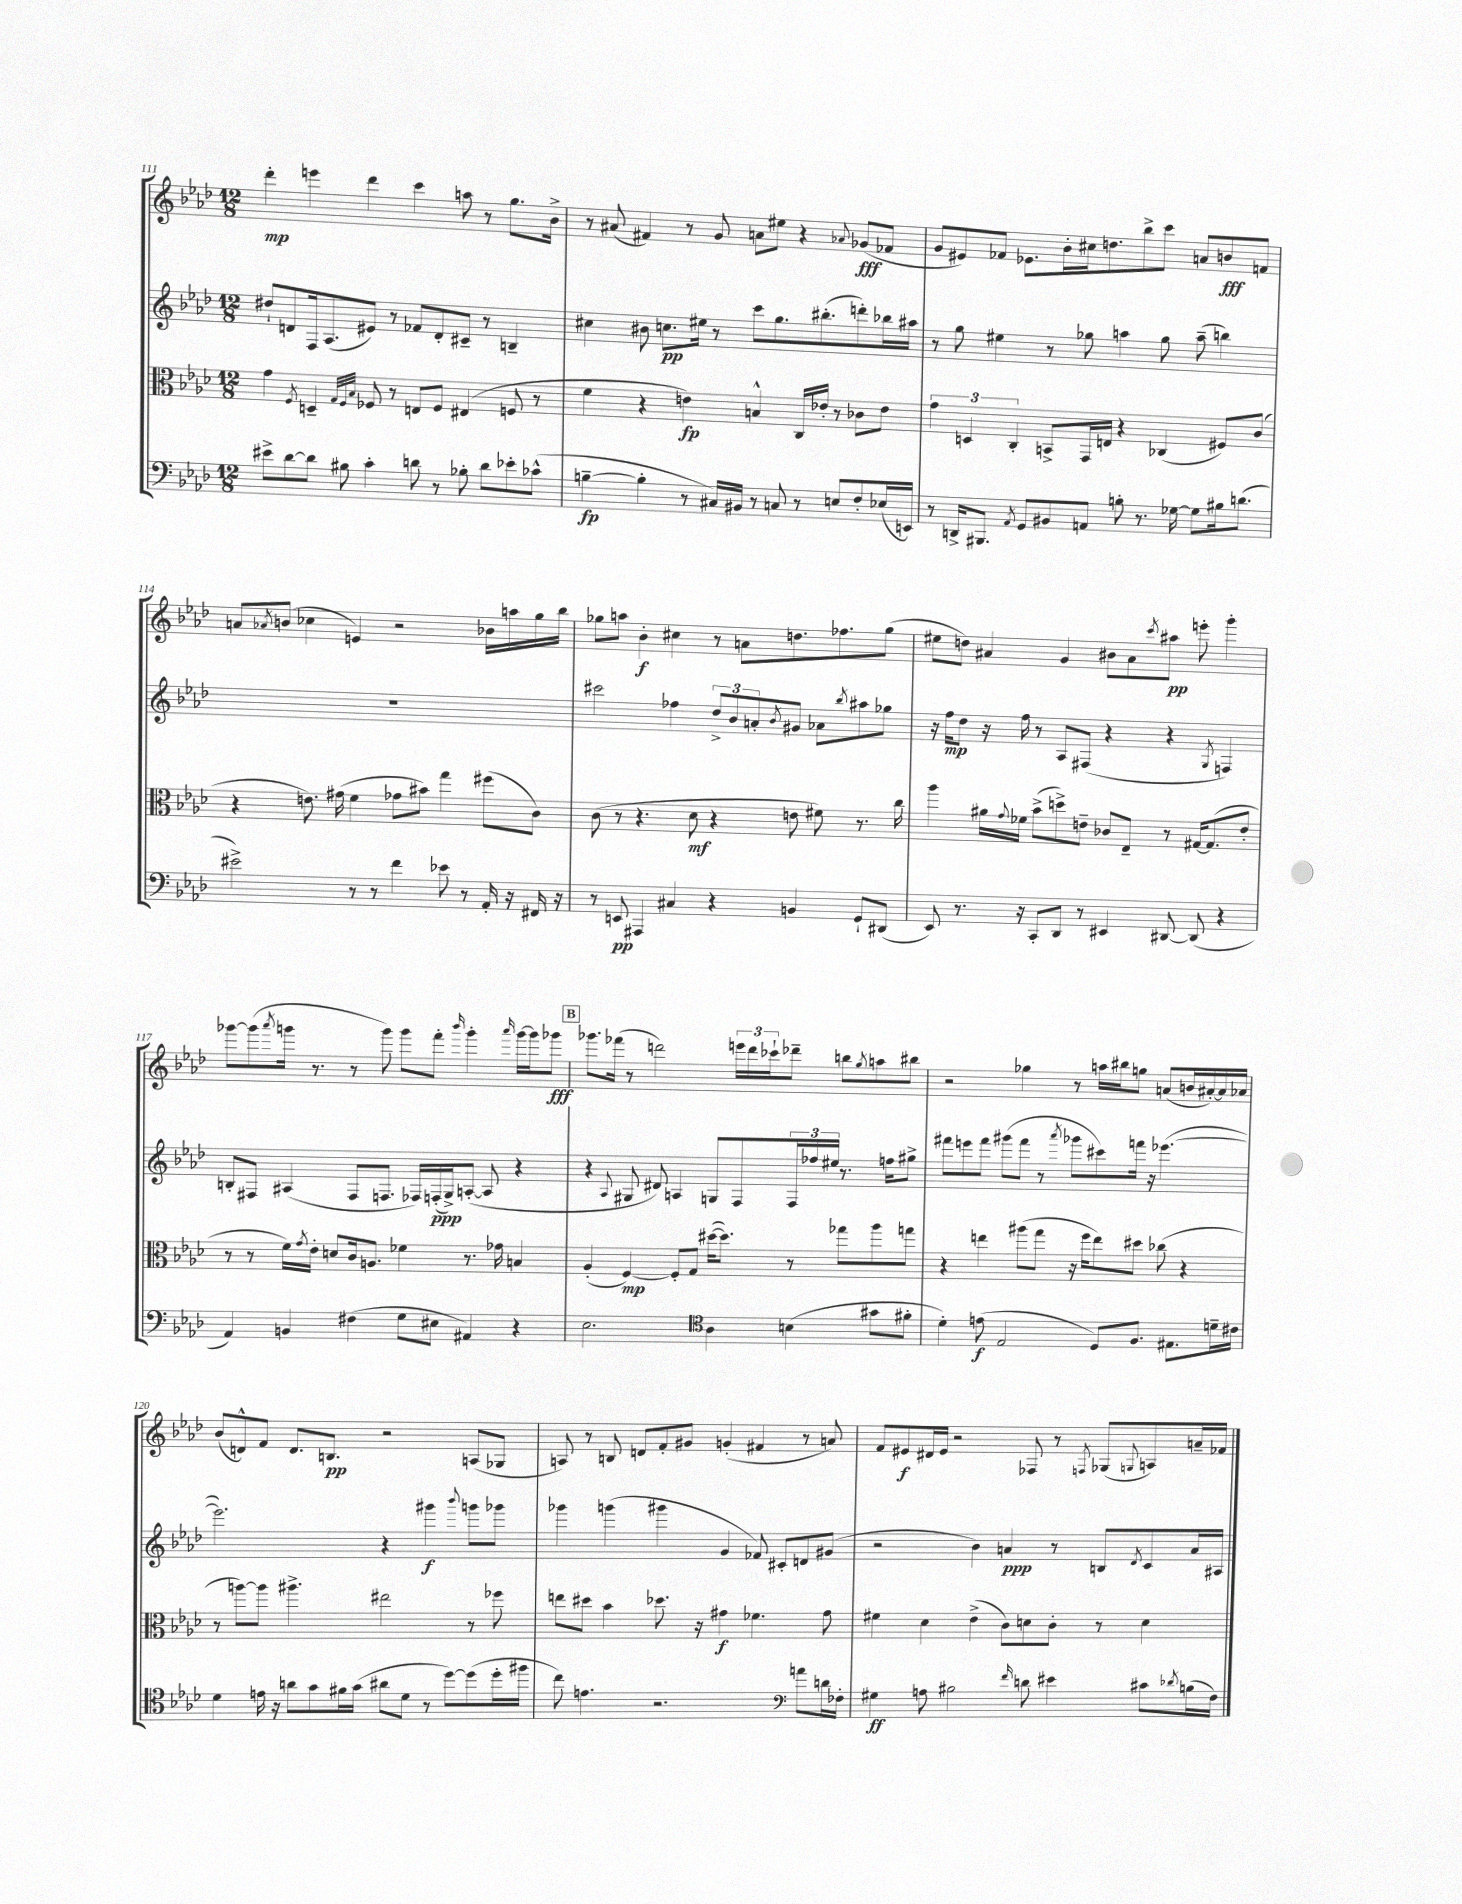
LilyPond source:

<<
\new StaffGroup <<
\new Staff = "s0" {
    \clef treble \key aes \major \numericTimeSignature \time 12/8
    des'''4-.\mp e'''4 des'''4 c'''4 a''8 r8 g''8. bes'16-> |
    r8 ais'8( fis'4) r8 g'8 a'8 eis''8 r4 \appoggiatura { aes'8 } ges'8\fff( fes'8 |
    g'8 eis'8) fes'8 ees'8. bes'16-. cis''16 d''8. bes''8-> c'''8 a'8 b'8\fff f'8 |
    a'8 \acciaccatura { aes'8 } b'8( ces''4 e'4) r2 bes'16 a''16 g''16 bes''16 |
    ges''8 a''8 bes'4-.\f cis''4 r8 a'8 d''8. fes''8. ges''8( |
    eis''8 d''8) ais'4 g'4 bis'8 ais'8 \acciaccatura { c'''8 } ais''8\pp e'''8-. g'''4-. |
    ges'''8~ ges'''8( \acciaccatura { aes'''8 } g'''16 r8. r8 g'''8) g'''8 f'''8-. \grace { bes'''16 } g'''4-. \grace { aes'''16 } g'''16~ g'''16 ges'''8\fff |
    \mark \markup { \box "B" } ges'''8. fes'''16( r8 d'''2) \tuplet 3/2 { e'''16 d'''16 ces'''16-! } des'''8-- b''8 \acciaccatura { g''8 } a''8 bis''8 |
    r2 ges''4 r8 a''16 bis''16 g''8 a'8( b'16 ais'16~-.) ais'16 aes'16 |
    bes'8( d'8-^) f'8 d'8. b8.\pp r2 a8( ges8 |
    a8) r8 b8 d'8 f'8-. gis'8 g'4-.( fis'4 r8 a'8) |
    f'8 eis'8\f dis'16 eis'16 r2 fes8 r8 \acciaccatura { f8 } ges8( \appoggiatura { g8 } a8) a'16-- fes'16 \bar "|." |
}
\new Staff = "s1" {
    \clef treble \key aes \major \numericTimeSignature \time 12/8
    dis''8-! d'8 f16 aes8.( eis'8) r8 fes'8 d'8-. cis'8-- r8 b4-- |
    cis''4 bis'8 c''8.\pp eis''16 r8 c'''8 g''8. bis''8.-.( d'''8-.) bes''16 ais''16 |
    r8 g''8 eis''4 r8 ges''8 a''4 ges''8 a''8--( b''4) |
    R1. |
    cis'''2 fes''4 \tuplet 3/2 { des''8-> bes'8 a'8-. } \acciaccatura { bes'8 } gis'8 aes'8 \acciaccatura { bes''8 } ais''8 ges''8 |
    r16 f''16\mp des''8 r16 f''16 r8 aes8 fis8( r4 r4 \acciaccatura { g8 } f4) |
    b8-. fis8 ais4( fis8 f8. fes16) f16-.\ppp( g16->) a8~-.( a8 r4 |
    \mark \markup { \box "B" } r4 \appoggiatura { aes8 } gis8 dis'8) a4 g8 f8 \tuplet 3/2 { f16 fes''16 eis''16 } r8. f''16 gis''8-> |
    fis'''8 e'''8 fis'''8 gis'''8( fis'''8 r8 \acciaccatura { aes'''8 } ges'''8 cis'''8) f'''16 r16 ees'''4.~( |
    ees'''2.) r4 gis'''4\f \appoggiatura { bes'''8 } g'''8 ges'''8 |
    ges'''4 g'''4( gis'''4 g'4 fes'8) cis'8-. d'8 gis'8( |
    r2 bes'4) a'4\ppp r8 b8 \acciaccatura { des'8 } c'8 a'16 ais16 \bar "|." |
}
\new Staff = "s2" {
    \clef alto \key aes \major \numericTimeSignature \time 12/8
    g'4 \acciaccatura { f8 } d4-- \grace { g32 f32 bes32 } fes8 r8 e8 fes8 eis4( f8 r8 |
    f'4 r4 e'4\fp) b4-^ c16 ees'16-. r8 ces'8 ees'8 |
    \tuplet 3/2 { g'4 d4 c4-. } b,8-> g,16 e16 r4 ces4( fis8) c'8( |
    r4 e'8.) gis'16( f'4 ges'8 bis'8) g''4 fis''8( c'8) |
    c'8( r8 r4. des'8\mf r4 e'8 fis'8) r8. c''16 |
    aes''4 ais'16 \appoggiatura { g'8 } fes'16 bes'8->( d''8->) e'8-- ces'8 ees8-- r8 gis16~ gis8.( e'8-. |
    r8 r8 f'16) \acciaccatura { g'8 } ees'16-. d'8 c'16 a8. fes'4 r8. ges'16 b4 |
    \mark \markup { \box "B" } aes4-.( f4~\mp) f8-. g8 dis''16~( dis''8.) r8 ges''8 aes''8 g''8 |
    r4 e''4 ais''8( g''8 r16 f''16 e''8) dis''8 ces''8( r4 |
    r8 a''8~) a''8 ais''4.-> eis''2 r8 fes''8 |
    e''8 dis''8 bes'4 des''8. r16 gis'4\f fes'4. gis'8 |
    fis'4 des'4 ees'4->( c'8) d'8 c'8-. r8 d'4 \bar "|." |
}
\new Staff = "s3" {
    \clef bass \key aes \major \numericTimeSignature \time 12/8
    eis'8-> des'8~ des'8 bis8 c'4-. d'8 r8 bes8-. d'8 ees'8-. ces'8-^( |
    b4~--\fp b4-. r8 cis16) bis,16 r8 c8 r8 e8 f8-. ees16( e,16) |
    r8 d,16-> bis,,8. \acciaccatura { aes,8 } g,8 bis,8 a,8 b8-. r8. ges16~ ges8 bis16 d'8.( |
    eis'2->) r8 r8 f'4 ees'8 r8 aes,16-. r16 fis,16 r16 |
    r8 e,8\pp ais,,4 cis4 r4 b,4 g,8-! dis,8( |
    ees,8) r8. r16 c,8-. des,8 r8 eis,4 dis,8~ dis,8( r4 |
    aes,4) b,4 fis4( g8 eis8 ais,4) r4 |
    \mark \markup { \box "B" } ees2. \clef tenor aes4 b4( gis'8 fis'8-. |
    des'4-.) e'8\f( ees2 des8) f8. eis8. d'16-- cis'16 |
    des'4 e'16 r16 a'8 g'8 fis'16 g'16( ais'8 des'8 r8 des''8~) des''8( des''16-. fis''16 |
    c''8) e'4. r2. \clef bass a'8 d'16 fes16-. |
    gis4\ff a8 bis2 \grace { f'16 } d'8 eis'4 cis'8 \acciaccatura { des'8 } b16( f16) \bar "|." |
}
>>
>>
\layout { \context { \Score currentBarNumber = #111 } }
